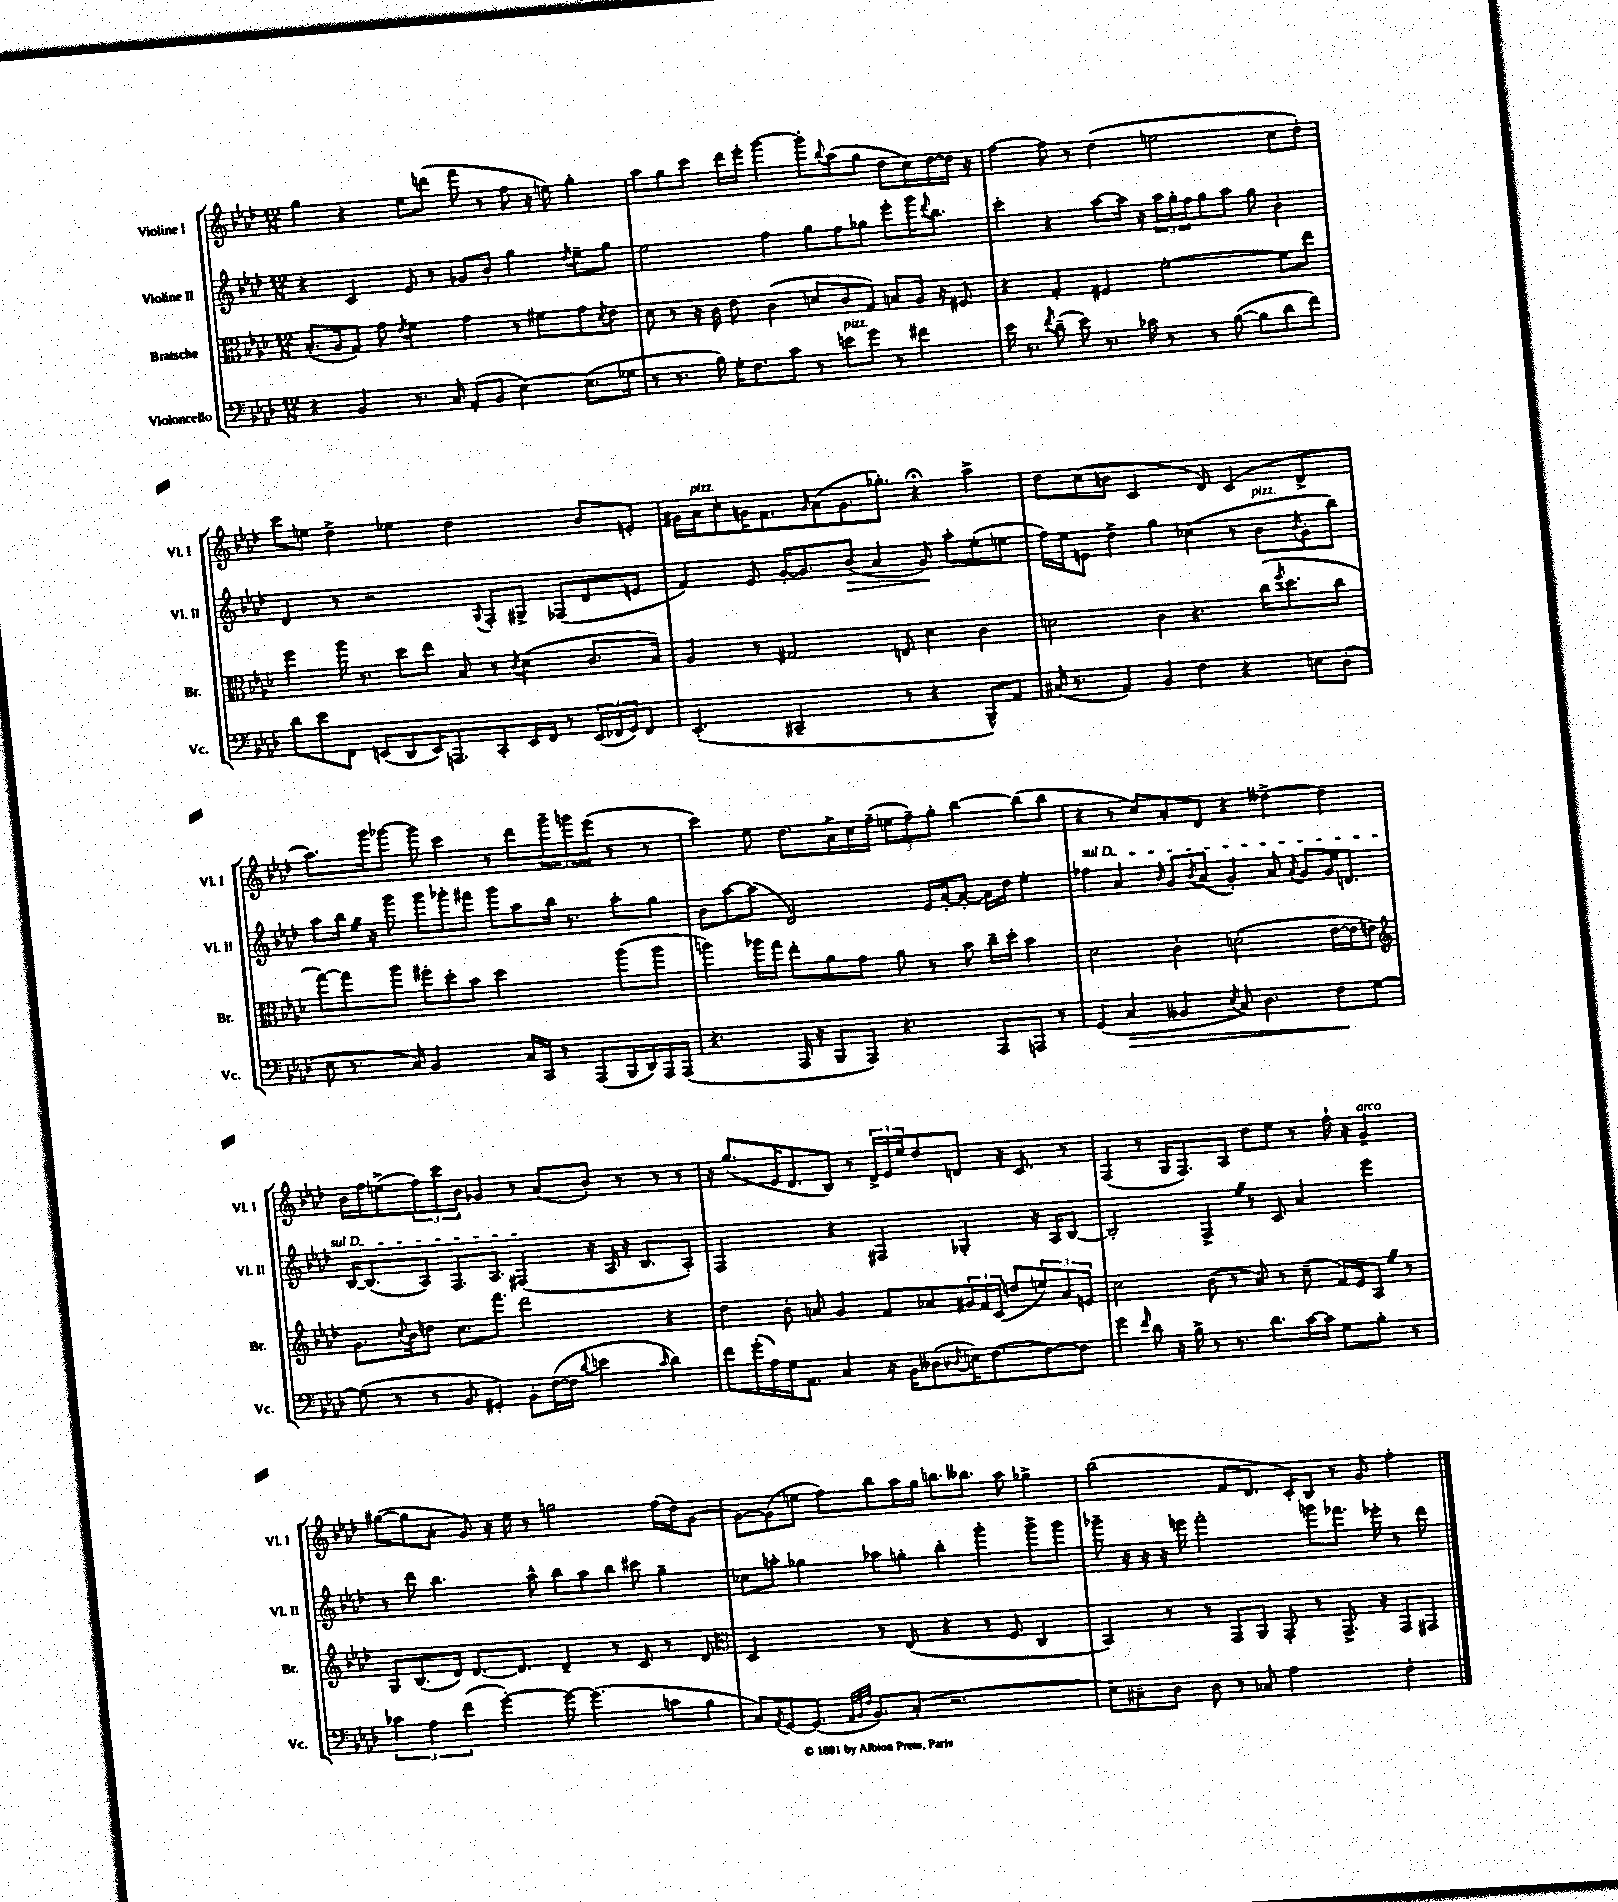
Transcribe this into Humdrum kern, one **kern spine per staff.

**kern	**kern	**kern	**kern
*staff4	*staff3	*staff2	*staff1
*clefF4	*clefC3	*clefG2	*clefG2
*k[b-e-a-d-]	*k[b-e-a-d-]	*k[b-e-a-d-]	*k[b-e-a-d-]
*M12/8	*M12/8	*M12/8	*M12/8
4r	(8.B-'/L	4r	4gg\
.	16A-/k	.	.
4BB-/	8G/J)	4c/	4r
.	8g\	.	.
.	8qe-/	.	.
8.r	4f\	8e-/	8ee-\L
.	.	8r	(8ddd\J
16C/	.	.	.
(8AA-'/L	4g\	8g-/L	8fff\
8BB-/J	.	8b-'/J	8r
[4E-\)	8r	4gg\	8ff\
.	8f#\L	.	16r
.	.	.	16ee\)
.	.	8qdd-/	.
(8.E-\]L	8g\	8ee-~\L	4gg'\
.	8qd-/	.	.
.	8e-\J	8gg\J	.
16G-\Jk	.	.	.
=	=	=	=
8r	8d-\	2ee-\	8aa-\L
8.r	8r	.	8gg\
.	16r	.	8ccc\J
16B-\)	16c\	.	.
16G'\LK	8e-\	.	16ddd-\LL
8.F\	.	.	16eee-'\JJ
.	(4c\	4ff\	[4ggg\
8c\J	.	.	.
8r	8d/L	8gg\L	8ggg'\]L
.	.	.	8qqbb-/
8e\L	8c/	8ff\	(8aa-\
8g\J	8G/J)	8gg-\J	8gg\J
8r	8B/L	8eee-'\L	8dd-\L
4f#\	16A-/Jk	16ggg\K	16cc\L)
.	.	8qqddd-/	.
.	16r	8.bb-\J	[16dd-\
.	8F#/	.	16dd-\]JJ
.	.	.	16r
=	=	=	=
16e-\	4r	4ccc'\	[4ff\
8.r	.	.	.
8qf/	.	.	.
(8d-~\	4G'/	4r	8ff\]
8e-\)	.	.	8r
8.r	4F#/	[8aa-\L	(4dd-\
.	.	16aa-\]Jk	.
16c-\	.	16r	.
8r	[2f'\	24aa-\LL	2ee\
.	.	24gg'\	.
.	.	24ff\J	.
8r	.	8gg\	.
([8B-\	.	8aa-\J	.
8B-\]L	.	8gg\	.
8d-\	8f\]L	4b-'\	8cc\L
8f\J)	8ee-\J	.	8dd-'\J)
=	=	=	=
8d-\L	4ff\	4d-/	8ccc\L
8e-\	.	.	8ee\J
8FF\J	16aa-\	8r	4dd-^\
.	8.r	.	.
(8EE/L	.	2r	.
8DD-/	8dd-\L	.	4ee-\
16EE/K)	8ee-\J	.	.
8.AAA/	.	.	.
.	8B-/	.	2dd-\
.	.	8qqG/	.
8CC'/	8r	8F'/L	.
.	8qc/	.	.
16EE/L	(4d-\	8G#^/J	.
16FF/JJ	.	.	.
8r	.	(8F-/L	.
(24EE/LL	8.c/L	8d-/	8b-/L
24FF-/	.	.	.
24GG/J)	.	.	.
8FF-/J	.	8e/J	8e'/J
.	16B-/Jk)	.	.
=	=	=	=
(4.EE-'/	4A-/	4f/)	16g#\LL
.	.	.	16a-\J
.	.	.	8cc'\
.	8r	8e-/	16g\K
.	.	.	8.f\
2CC#~/	2G#/	[16g'/LK	.
.	.	8.g/]	.
.	.	.	16qqg/
.	.	.	(8a-\
.	.	(8b-/J	8.g\
.	.	4a-/	.
.	.	.	8.gg-'\J)
8r	8E/	.	.
4r	4d-\	8g/)	4r;
.	.	8aa-'\L	.
8BBB-^^/L)	4c\	(8ee-'\	4aa-^\
8AA-/J	.	8ee\J	.
=	=	=	=
(16C#/	2d\	16ff\LL)	8dd-\L
8.r	.	16ee-\J	.
.	.	8e\J	(8cc\
4AA-/)	.	4dd-^\	8b\J
.	.	.	2c/
4BB-/	4c\	4gg\	.
4F\	4.r	(4cc-\	.
.	.	.	8d-/)
4r	.	8r	(4c/
.	(16cc\LK	8b-\L	.
.	8qff/	.	.
.	8.dd-\	.	.
.	.	8qb-/	.
8E\L	.	8g'\	4d-^/
(8D-'\J	8cc\J	8bb-\J)	.
=	=	=	=
8E-\	[8gg\L)	8aa-\L	8.aa-\L)
8.r	8gg\]	16bb-\Jk	.
.	.	16r	16ggg\k
.	8aa-\J	8ggg\	[8ggg-\J
16C/)	.	.	.
2BB-/	8ff#'\L	8ggg\L	8ggg-\]
.	8dd-'\	8ggg-'\	4ccc\
.	8b-\J	8fff#\J	.
.	2dd-\	8ggg-\L	8r
16C/LL	.	8aa-\	8ddd-\L
16CC/JJ	.	.	.
8r	.	16bb-\Jk	12ggg-~\
.	.	8.r	.
.	.	.	12ggg\
(8AAA-/L	.	.	.
.	.	.	(12eee-\J
16BBB-/L	(8aa-\L	8aa-'\L	8r
16DD-/)	.	.	.
16AAA-/	8aa-\J	8gg\J	8r
(16AAA-/JJ	.	.	.
=	=	=	=
4.r	4aa\)	8b-\L	4ccc\)
.	.	[8aa-\	.
.	16aa-\LL	(8aa-\]J	8ee-\
.	16gg\JJ	.	.
16AAA-/	8ee-'\L	2d-/)	8.dd-\L
16r	.	.	.
8BBB-/L	8a-\	.	.
.	.	.	16a-^\L
8AAA-/J)	8g\J	.	16cc\
.	.	.	(16ff~\JJ
4.r	8a-\	.	12ee\L
.	.	.	12ff~\)
.	8r	16e-/LL	.
.	.	.	12gg'\J
.	.	[16a-'/J	.
.	8b-\	8a-'/_J	[4bb-\
8AAA-/L	16cc~\LL	16a-\]LL	.
.	16dd-'\JJ	16dd-\JJ	.
8AAA/J	4b-\	4ee-'\	(8bb-\]L
8r	.	.	8bb-\J
=	=	=	=
(4GG/	2d-\	4ff-\	4r
4C/	.	4a-/	8r
.	.	.	8cc/L)
.	.	16qqb-/	.
4BB--/	4c'\	8g/L	8a-'/
.	.	8qb-/	.
.	.	(8a-/J	8d-/J
8qE-/	.	.	.
8C/)	(2d'\	4g'/)	4r
4.D-\	.	.	.
.	.	8a-/	[4dd--^\
.	.	8qqa-/	.
.	.	8g/L	.
8F\L	[16e-\LL	16g/K	4dd--\]
.	16e-\]J	8.d/J	.
[8G\J	8e\J)	.	.
=	=	=	=
*	*clefG2	*	*
(8G\]	8.g\L	[16B-/LK	16b-\LL
.	.	(8.B-/]	16ff\J
8r	.	.	(8ee^\
.	8qqcc/	.	.
.	16b-\k	.	.
8r	8dd\J	8A-/J)	12ff\)
.	.	.	12ccc\
8BB-/	8.cc\L	8.F/L	.
.	.	.	12b-\J
4GG#'/)	.	.	4g-/
.	8.fff\J	8.A-/J	.
8BB-'\L	2ddd-\	(4F#/	8r
([16F\L	.	.	(8a-/L
16F\]JJ	.	.	.
8qqd-/	.	.	.
4e\	.	16r	8b-'/J)
.	.	16A-/	.
.	.	16r	8r
.	.	8.B-/L	.
16qqc/	.	.	.
4d-\)	4r	.	8r
.	.	8A-'/J)	8r
=	=	=	=
8f\L	4dd-\	2F/	16r
.	.	.	(8.gg/L
(16g'\L	.	.	.
16A-\)	.	.	.
16G\J	8b-'\	.	16e-/K
8.AA-\J	.	.	8.d-/
.	8a/	.	.
4C/	4g/	4r	8B-/J)
.	.	.	8r
16r	8f/L	4F#/	24d-^/LL
.	.	.	24e-/
16BB-\LK	.	.	.
.	.	.	24ee-/J
(8D--\	8a-/	.	8dd-/
8qqD-/	.	.	.
16E\K)	24g#/L	4G-'/	8d/J
.	24f/	.	.
[8.F\	.	.	.
.	(24c/JJ	.	.
.	8dd/L	.	16r
.	.	.	8.c/
8F\_	12ee/)	16r	.
.	.	16A-/LK	.
.	12a-/	.	.
8F\]J	.	[8B-/J	8r
.	12e/J	.	.
=	=	=	=
4g\	2cc\	2B-'/]	(4F/
16qqf/	.	.	.
8d-\	.	.	8r
16r	.	.	16G/LK
16B-^\	.	.	8.F/)
8r	(8b-\	4F^/	.
8.r	8r	.	8A-/J
.	8a-/)	8r	8dd-\L
8.d-\L	.	.	.
.	8r	8c/	8ee-\J
[16c\L	(8cc~\	4a-/	8r
16c\]JJ	.	.	.
8G\L	16f/LL)	.	16ff`\
.	16e-/J	.	16r
8B-'\J	8A-/J	4eee-\	4g~/
8r	8r	.	.
=	=	=	=
6c-\	8G/L	8r	([8gg#\L
.	(8.B-/	8ddd-\	8gg#\]
6A-\	.	.	.
.	.	4.bb-\	8a-'\J
.	16d-/Jk)	.	.
(6f\	.	.	.
.	[8.d-/L	.	8g/)
[4g'\)	.	.	16r
.	8.d-/]J	.	16ee-\
.	.	8aa-^^\	8r
8g\_	4d-~/	8bb-\L	2gg\
(4.g\]	.	8aa-\	.
.	8r	8bb-\J	.
.	8c/	8ccc#\	.
8c\L	8r	4gg~\	(16ff\LL
.	.	.	16dd-\J)
8B-\J	8d-/	.	[8g\J
=	=	=	=
*	*clefC3	*	*
8C/L)	2D-/	8cc-\L	8g\_L
8qAA-/	.	.	.
[8GG/	.	8aa'\J	(8g\]
(8.GG/]J	.	4gg-\	8ee\J
.	.	.	8ff\L)
32qqAA-/LLL	.	.	.
32qqBB-/	.	.	.
32qqF/JJJ	.	.	.
8.BB-/L)	.	.	.
.	8r	8aa-\L	8bb-\
(8C'/J	(8E-/	8gg'\J	16aa-\L
.	.	.	16gg\JJ
2.r	4r	4bb-'\	8.bb\L
.	.	.	8.bb--\J
.	8r	4ggg'\	.
.	8F/	.	8aa-\
.	4C/	8ggg^\L	4gg-^\
.	.	8ggg\J	.
=	=	=	=
8E-\L)	4BB-/)	8ggg-~\	(2bb-\
8C#~\	.	16r	.
.	.	16r	.
8D-\J	8r	16r	.
.	.	16eee\	.
8D-\	8r	2fff'\	.
8r	8GG/L	.	8f/L
8C-/	8AA-/J	.	8.d-/J
2A-\	8GG'/	.	.
.	.	.	16c'/LK)
.	8r	8ggg\L	8B-/J
.	8.GG^/	8.fff-\J	8r
.	.	.	8g/
.	16r	16eee-'\	.
4F'\	8GG/L	8r	4ff'\
.	8GG#/J	8ddd-\	.
==	==	==	==
*-	*-	*-	*-
